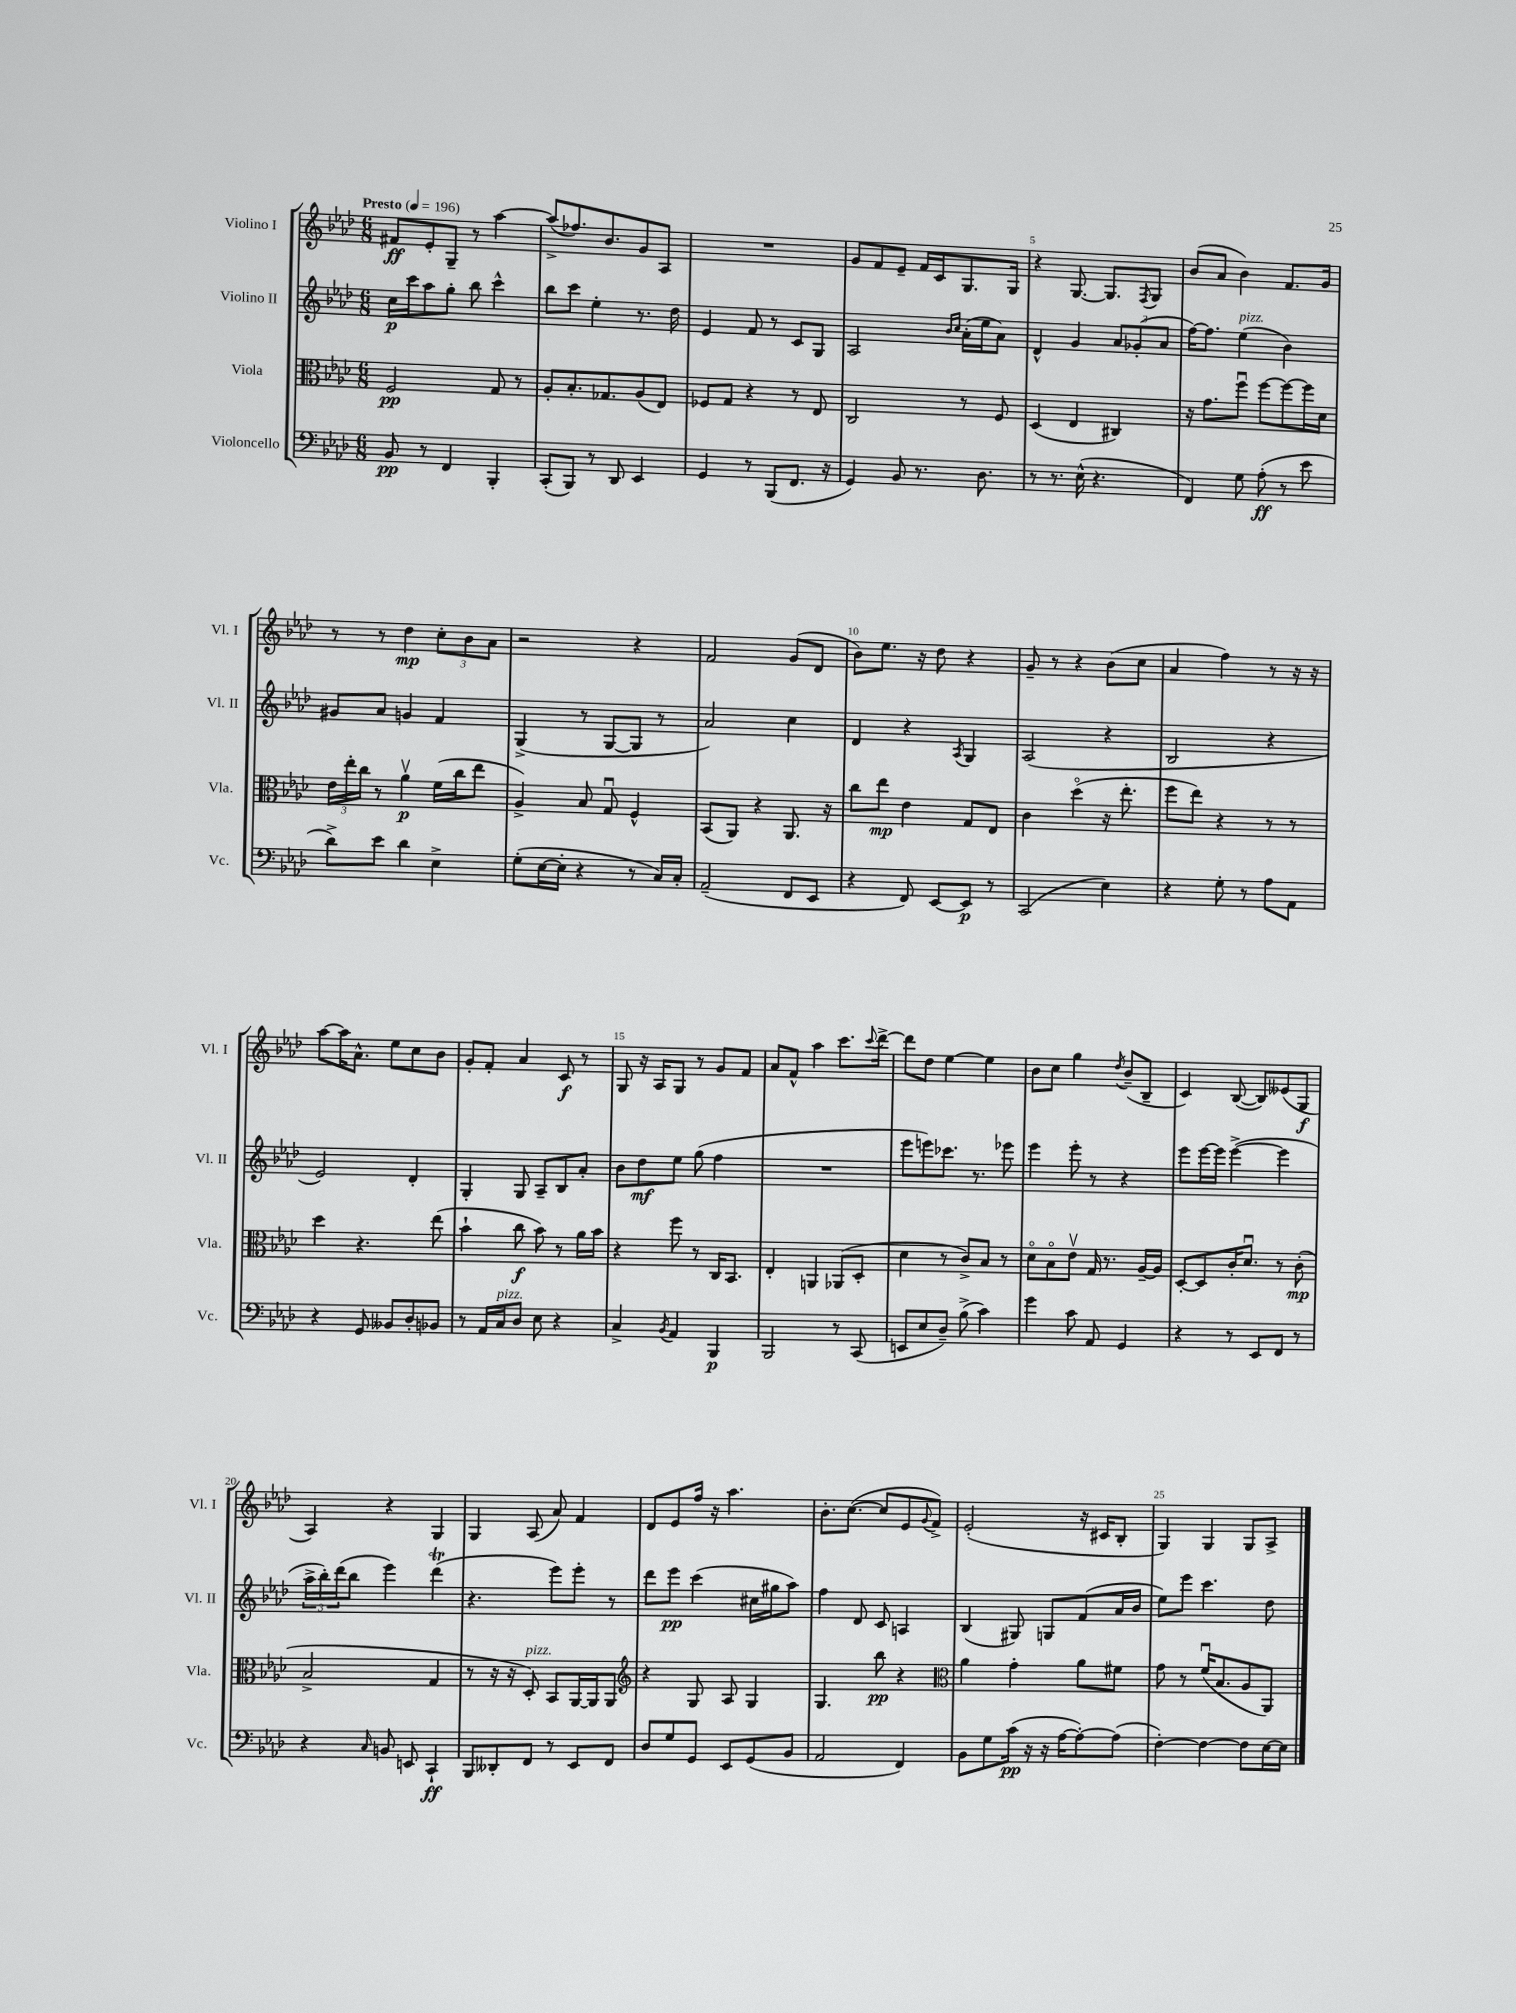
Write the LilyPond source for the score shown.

<<
\new StaffGroup <<
\new Staff = "s0" \with { instrumentName = "Violino I" shortInstrumentName = "Vl. I" } {
    \clef treble \key aes \major \numericTimeSignature \time 6/8 \tempo "Presto" 4 = 196
    fis'8\ff ees'8-. g8-- r8 aes''4~ |
    aes''8->( fes''8.) bes'8. g'8 aes8 |
    R2. |
    g'8 f'8 ees'8-- f'16 c'16 g8. g16 |
    r4 g8.~ g8. \acciaccatura { f8 } g8 |
    bes'8( aes'8 bes'4) f'8. g'16 |
    r8 r8 des''4\mp \tuplet 3/2 { c''8-. bes'8 aes'8 } |
    r2 r4 |
    f'2 g'8( des'8 |
    bes'8) ees''8. r16 des''8 r4 |
    g'8-- r8 r4 bes'8( c''8 |
    aes'4 f''4) r8 r16 r16 |
    aes''8~ aes''16 aes'8.-^ ees''8 c''8 bes'8 |
    g'8-. f'8-. aes'4 c'8\f r8 |
    g8 r16 aes16 g8 r8 g'8 f'8 |
    aes'8 f'8-^ aes''4 c'''8. \appoggiatura { c'''8 } des'''16~-> |
    des'''8 des''8 ees''4~ ees''4 |
    bes'8 c''8 g''4 \acciaccatura { des''8 } bes'8--( bes8-- |
    c'4) bes8~( bes8) eeses'8( g8\f |
    aes4) r4 g4 |
    g4 aes8( aes'8) f'4 |
    des'8 ees'8 f''16 r16 aes''4. |
    bes'8.-. c''8.~( c''8 ees'8 \appoggiatura { g'8 } f'8->) |
    ees'2-.( r16 cis'16 bes8-. |
    g4) g4 g8 aes8-> \bar "|." |
}
\new Staff = "s1" \with { instrumentName = "Violino II" shortInstrumentName = "Vl. II" } {
    \clef treble \key aes \major \numericTimeSignature \time 6/8
    c''16\p c'''16 aes''8 g''8-. bes''8 c'''4-^ |
    bes''8 c'''8 ees''4-. r8. des''16 |
    ees'4 f'8 r8 c'8 g8 |
    aes2 \grace { bes'16 c''16 } aes'16-.( ees''16 aes'8) |
    des'4-^ g'4 \tuplet 3/2 { aes'8 ges'8-.( aes'8 } |
    f''16~) f''8. ees''4^\markup { \italic "pizz." }( bes'4) |
    gis'8 aes'8 g'4 f'4 |
    g4->( r8 g8~ g8 r8 |
    aes'2) c''4 |
    des'4 r4 \acciaccatura { aes8 } g4 |
    aes2( r4 |
    bes2 r4 |
    ees'2) des'4-. |
    g4-. g8 aes8-- bes8 aes'8-. |
    bes'8 des''8\mf ees''8 g''8( f''4 |
    R2. |
    ees'''8 e'''8) ces'''8. r8. ees'''8 |
    ees'''4 ees'''8-. r8 r4 |
    ees'''8 ees'''16~ ees'''16 ees'''4~->( ees'''4 |
    \tuplet 3/2 { aes''16-> bes''16-.) des'''16( } bes''8 ees'''4) des'''4\trill( |
    r4. ees'''8) ees'''8-. r8 |
    des'''8 ees'''8\pp c'''4( cis''16 gis''16 aes''8) |
    f''4 des'8 c'8 a4 |
    bes4( gis8) g8 f'8( aes'16 bes'16 |
    ees''8) ees'''8 c'''4. des''8 \bar "|." |
}
\new Staff = "s2" \with { instrumentName = "Viola" shortInstrumentName = "Vla." } {
    \clef alto \key aes \major \numericTimeSignature \time 6/8
    f2\pp g8 r8 |
    aes8-. bes8.-. ges8. aes8( ees8) |
    fes8 g8 r4 r8 ees8 |
    c2 r8 f8 |
    des4( ees4 cis4) |
    r16 g'8. f''8\downbow f''8~ f''8~ f''16 des'16 |
    \tuplet 3/2 { ees'16 ees''16-. c''16 } r8 aes'4\upbow\p f'16( c''16 ees''8 |
    aes4->) bes8 g8\downbow f4-^ |
    bes,8( aes,8) r4 aes,8. r16 |
    c''8 ees''8\mp ees'4 g8 ees8 |
    c'4 des''4\flageolet( r16 ees''8.-. |
    f''8 ees''8) r4 r8 r8 |
    des''4 r4. ees''8( |
    bes'4-! c''8\f bes'8) r8 aes'16 bes'16 |
    r4 f''8 r8 c16 bes,8. |
    ees4-. a,4 aes,8( des8-. |
    des'4 r8 c'8->) bes8 r8 |
    des'8\flageolet bes8\flageolet ees'8\upbow g16 r8. aes16~-- aes16 |
    des8~-. des8 c'16-. des'8.\downbow r8 c'8-.\mp( |
    bes2-> g4 |
    r8 r16 r16 des8-.^\markup { \italic "pizz." }) bes,8 aes,16~ aes,16 aes,8 |
    \clef treble r4 g8 aes8 g4 |
    g4. bes''8\pp r4 |
    \clef alto aes'4 g'4-. aes'8 fis'8 |
    g'8 r8 f'16\downbow( bes8. aes8 aes,8) \bar "|." |
}
\new Staff = "s3" \with { instrumentName = "Violoncello" shortInstrumentName = "Vc." } {
    \clef bass \key aes \major \numericTimeSignature \time 6/8
    bes,8\pp r8 f,4 bes,,4-. |
    c,8-.( bes,,8) r8 des,8 ees,4 |
    g,4 r8 bes,,8( f,8. r16 |
    g,4) bes,8 r8. des8. |
    r8 r8. ees16-^( r4. |
    f,4) g8 aes8-.\ff( r8 ees'8 |
    des'8->) ees'8 des'4 ees4-> |
    g8-.( ees16~ ees16-. r4 r8 c16) c16-. |
    aes,2--( f,8 ees,8 |
    r4 f,8) ees,8~ ees,8\p r8 |
    c,2( ees4) |
    r4 g8-. r8 aes8 aes,8 |
    r4 g,8 beses,8 des8-. bes,8 |
    r8 aes,16 c16^\markup { \italic "pizz." } des8 ees8 r4 |
    c4-> \acciaccatura { bes,8 } aes,4 bes,,4\p |
    bes,,2 r8 c,8( |
    e,8 ees8 des8--) bes8->( c'4) |
    g'4 c'8 aes,8 g,4 |
    r4 r8 ees,8 f,8 r8 |
    r4 \grace { c16 } b,8 e,8 c,4-!\ff |
    bes,,8 deses,8-. f,8 r8 ees,8 f,8 |
    des8 g8 g,8 ees,8 g,8( bes,8 |
    aes,2 f,4) |
    bes,8 g8 c'16\pp( r16 r16 aes16~ aes8~-.) aes8( |
    f4~-.) f4~ f8 ees16~ ees16 \bar "|." |
}
>>
>>
\layout { \context { \Score \override BarNumber.break-visibility = ##(#f #t #t) barNumberVisibility = #(every-nth-bar-number-visible 5) } }
